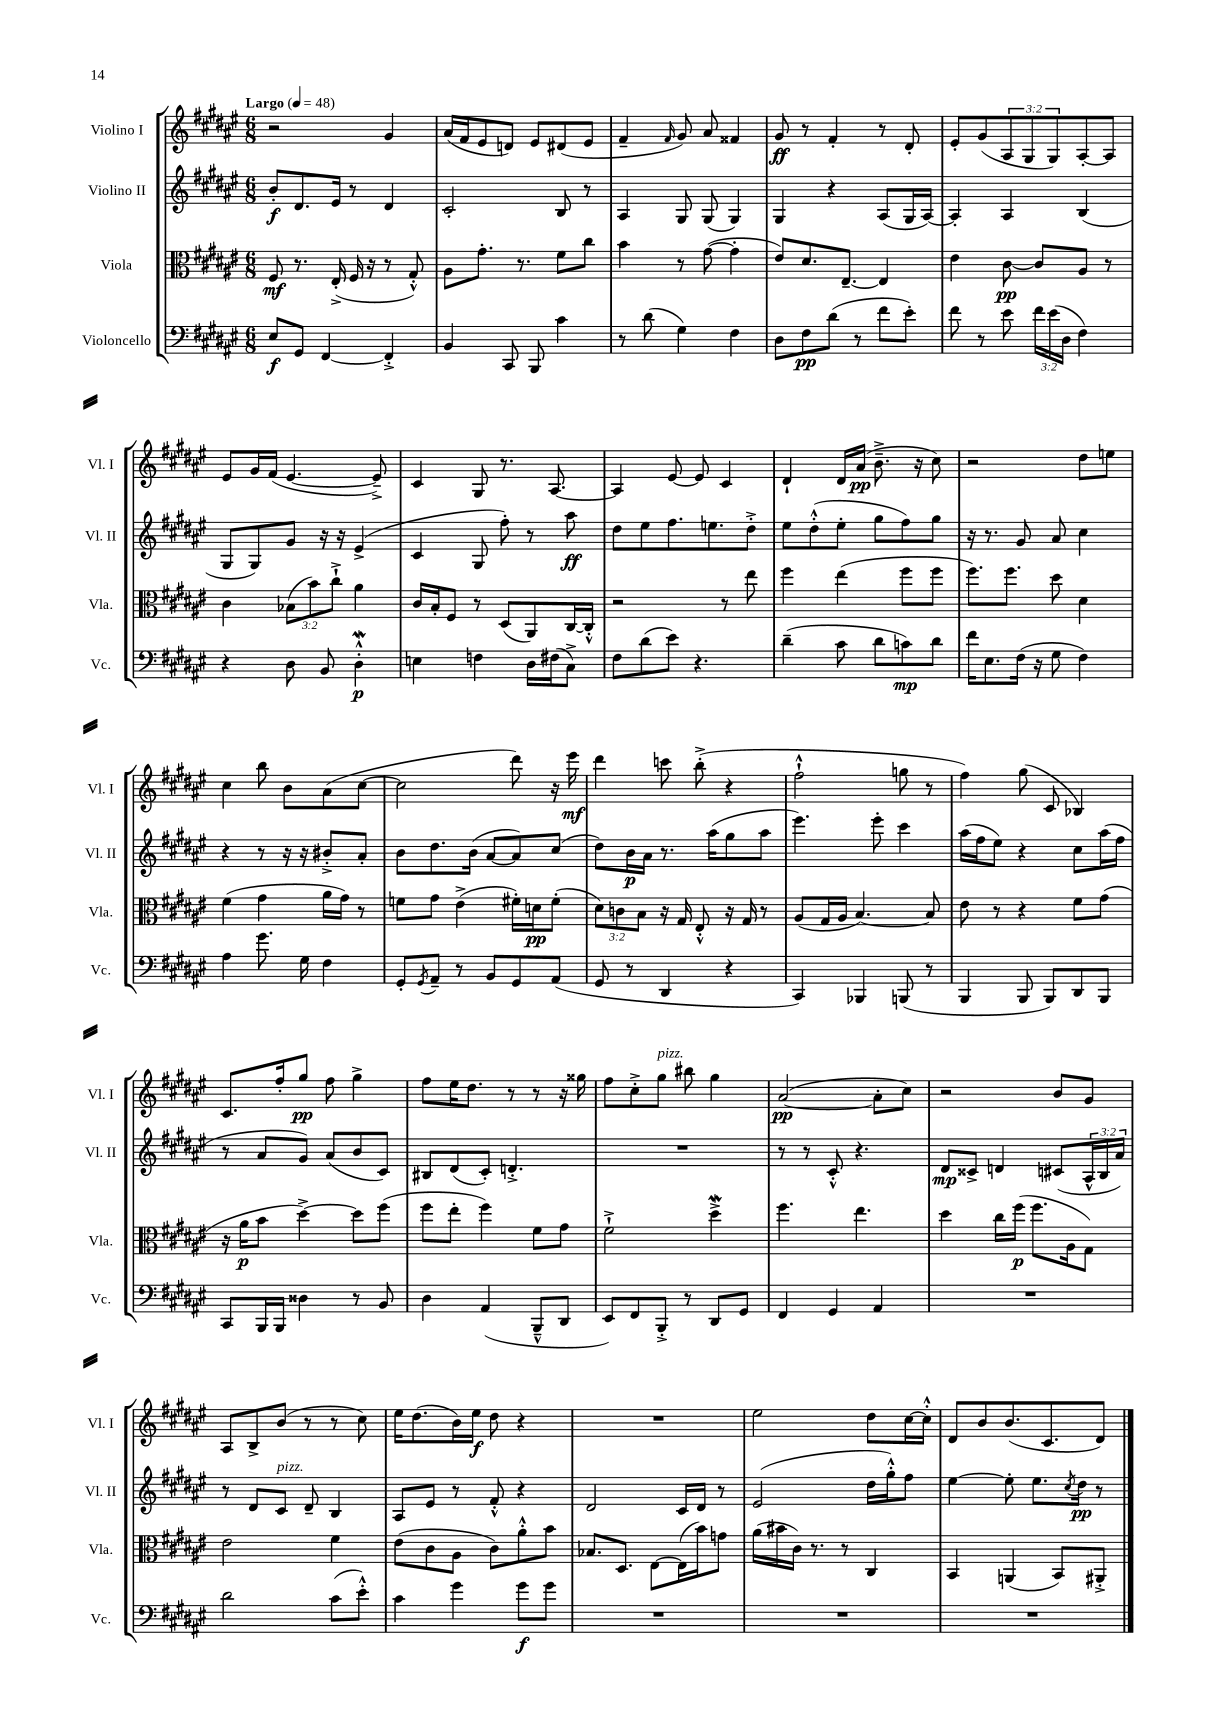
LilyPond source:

<<
\new StaffGroup <<
\new Staff = "s0" \with { instrumentName = "Violino I" shortInstrumentName = "Vl. I" } {
    \clef treble \key fis \major \numericTimeSignature \time 6/8 \override Staff.TupletNumber.text = #tuplet-number::calc-fraction-text \tempo "Largo" 4 = 48
    r2 gis'4 |
    ais'16( fis'16 eis'8 d'8) eis'8 dis'8( eis'8 |
    fis'4-- \grace { fis'16 } gis'8) ais'8 fisis'4 |
    gis'8\ff r8 fis'4-. r8 dis'8-. |
    eis'8-. gis'8( \tuplet 3/2 { ais8 gis8 gis8) } ais8~-. ais8 |
    eis'8 gis'16 fis'16( eis'4.~ eis'8--->) |
    cis'4 gis8 r8. ais8.~ |
    ais4 eis'8~ eis'8 cis'4 |
    dis'4-! dis'16 ais'16\pp( b'8.---> r16 cis''8) |
    r2 dis''8 e''8 |
    cis''4 b''8 b'8 ais'8( cis''8~ |
    cis''2 dis'''8) r16 eis'''16\mf |
    dis'''4 c'''8 b''8-.->( r4 |
    fis''2-!-^ g''8 r8 |
    fis''4) gis''8( cis'8 bes4) |
    cis'8. fis''16-. gis''8\pp fis''8 gis''4-> |
    fis''8 eis''16 dis''8. r8 r8 r16 gisis''16 |
    fis''8 cis''8-.-> gis''8^\markup { \italic "pizz." } bis''8 gis''4 |
    ais'2~\pp( ais'8-. cis''8) |
    r2 b'8 gis'8 |
    ais8 b8-> b'8( r8 r8 cis''8) |
    eis''16 dis''8.( b'16) eis''16\f dis''8 r4 |
    R2. |
    eis''2 dis''8 cis''16~ cis''16-.-^ |
    dis'8 b'8 b'8.( cis'8. dis'8) \bar "|." |
}
\new Staff = "s1" \with { instrumentName = "Violino II" shortInstrumentName = "Vl. II" } {
    \clef treble \key fis \major \numericTimeSignature \time 6/8 \override Staff.TupletNumber.text = #tuplet-number::calc-fraction-text
    b'8-.\f dis'8. eis'16 r8 dis'4 |
    cis'2-. b8 r8 |
    ais4 gis8 gis8( gis4) |
    gis4 r4 ais8( gis16 ais16~) |
    ais4-. ais4 b4( |
    gis8 gis8) gis'8 r16 r16 eis'4->( |
    cis'4 gis8 fis''8-.) r8 ais''8\ff |
    dis''8 eis''8 fis''8. e''8. dis''8-.-> |
    eis''8 dis''8-.-^( eis''8-. gis''8 fis''8) gis''8 |
    r16 r8. gis'8 ais'8 cis''4 |
    r4 r8 r16 r16 bis'8-.-> ais'8-. |
    b'8 dis''8. b'16( ais'8~ ais'8) cis''8( |
    dis''8) b'16\p ais'16 r8. ais''16( gis''8 ais''8 |
    eis'''4.) eis'''8-. cis'''4 |
    ais''16( fis''16 eis''8) r4 cis''8 ais''16( fis''16 |
    r8 ais'8 gis'8) ais'8( b'8 cis'8) |
    bis8 dis'8( cis'8-.) d'4.-.-> |
    R2. |
    r8 r8 cis'8-.-^ r4. |
    dis'8\mp cisis'8-> d'4 cis'8( \tuplet 3/2 { ais16-^ b16 ais'16) } |
    r8 dis'8 cis'8^\markup { \italic "pizz." } dis'8-- b4 |
    ais8 eis'8 r8 fis'8-.-^ r4 |
    dis'2 cis'16 dis'16 r8 |
    eis'2( dis''16 gis''16-.-^) fis''8 |
    eis''4~ eis''8-. eis''8. \acciaccatura { cis''8 } dis''16\pp r8 \bar "|." |
}
\new Staff = "s2" \with { instrumentName = "Viola" shortInstrumentName = "Vla." } {
    \clef alto \key fis \major \numericTimeSignature \time 6/8 \override Staff.TupletNumber.text = #tuplet-number::calc-fraction-text
    fis8\mf r8. eis16-.->( fis16 r16 r8 gis8-.-^) |
    ais8 gis'8.-. r8. fis'8 cis''8 |
    b'4 r8 gis'8~( gis'4-. |
    eis'8) dis'8. eis8.~-- eis4 |
    eis'4 cis'8~\pp cis'8 ais8 r8 |
    cis'4 \tuplet 3/2 { bes8( b'8) cis''8-!-> } ais'4 |
    cis'16 b16-. fis8 r8 dis8( ais,8) cis16~ cis16-.-^ |
    r2 r8 eis''8 |
    fis''4 eis''4( fis''8 fis''8 |
    fis''8.) fis''8. dis''8 dis'4 |
    fis'4( gis'4 ais'16 gis'16) r8 |
    f'8 gis'8 eis'4->( fis'16-.) d'16\pp fis'8-.( |
    \tuplet 3/2 { dis'8) c'8 b8 } r16 gis16 eis8-.-^ r16 gis16 r8 |
    ais8( gis16 ais16 b4.~) b8 |
    eis'8 r8 r4 fis'8 gis'8( |
    r16 ais'16\p b'8 dis''4~->) dis''8 fis''8( |
    fis''8 eis''8-. fis''4) fis'8 gis'8 |
    fis'2-!-> dis''4->\mordent |
    fis''4. eis''4. |
    dis''4 cis''16 fis''16\p( fis''8. ais16 gis8) |
    eis'2 fis'4 |
    eis'8( cis'8 ais8 cis'8) ais'8-.-^ b'8 |
    bes8. dis8. eis8~ eis16( b'16) g'8 |
    ais'16( bis'16 cis'16) r8. r8 cis4 |
    b,4 a,4( b,8) ais,8-.-> \bar "|." |
}
\new Staff = "s3" \with { instrumentName = "Violoncello" shortInstrumentName = "Vc." } {
    \clef bass \key fis \major \numericTimeSignature \time 6/8 \override Staff.TupletNumber.text = #tuplet-number::calc-fraction-text
    eis8\f gis,8 fis,4~ fis,4-.-> |
    b,4 cis,8 b,,8 cis'4 |
    r8 dis'8( gis4) fis4 |
    dis8 fis8\pp dis'8( r8 fis'8 eis'8-.) |
    fis'8 r8 eis'8 \tuplet 3/2 { fis'16 eis'16( dis16 } fis4) |
    r4 dis8 b,8 dis4-.-^\mordent\p |
    e4 f4 dis16 fis16( cis8->) |
    fis8 dis'8( eis'8) r4. |
    dis'4--( cis'8 dis'8 c'8\mp) dis'8 |
    fis'16 eis8. fis16( r16 gis8 fis4) |
    ais4 gis'8. gis16 fis4 |
    gis,8-. \acciaccatura { gis,8 } ais,8-- r8 b,8 gis,8 ais,8( |
    gis,8 r8 dis,4 r4 |
    cis,4) bes,,4 b,,8( r8 |
    b,,4 b,,8 b,,8) dis,8 b,,8 |
    cis,8 b,,16 b,,16 disis4 r8 b,8 |
    dis4 ais,4( b,,8---^ dis,8 |
    eis,8) fis,8 b,,8-.-> r8 dis,8 gis,8 |
    fis,4 gis,4 ais,4 |
    R2. |
    dis'2 cis'8( eis'8-.-^) |
    cis'4 gis'4 gis'8\f gis'8 |
    R2. |
    R2. |
    R2. \bar "|." |
}
>>
>>
\layout { \context { \Score \remove "Bar_number_engraver" } }
